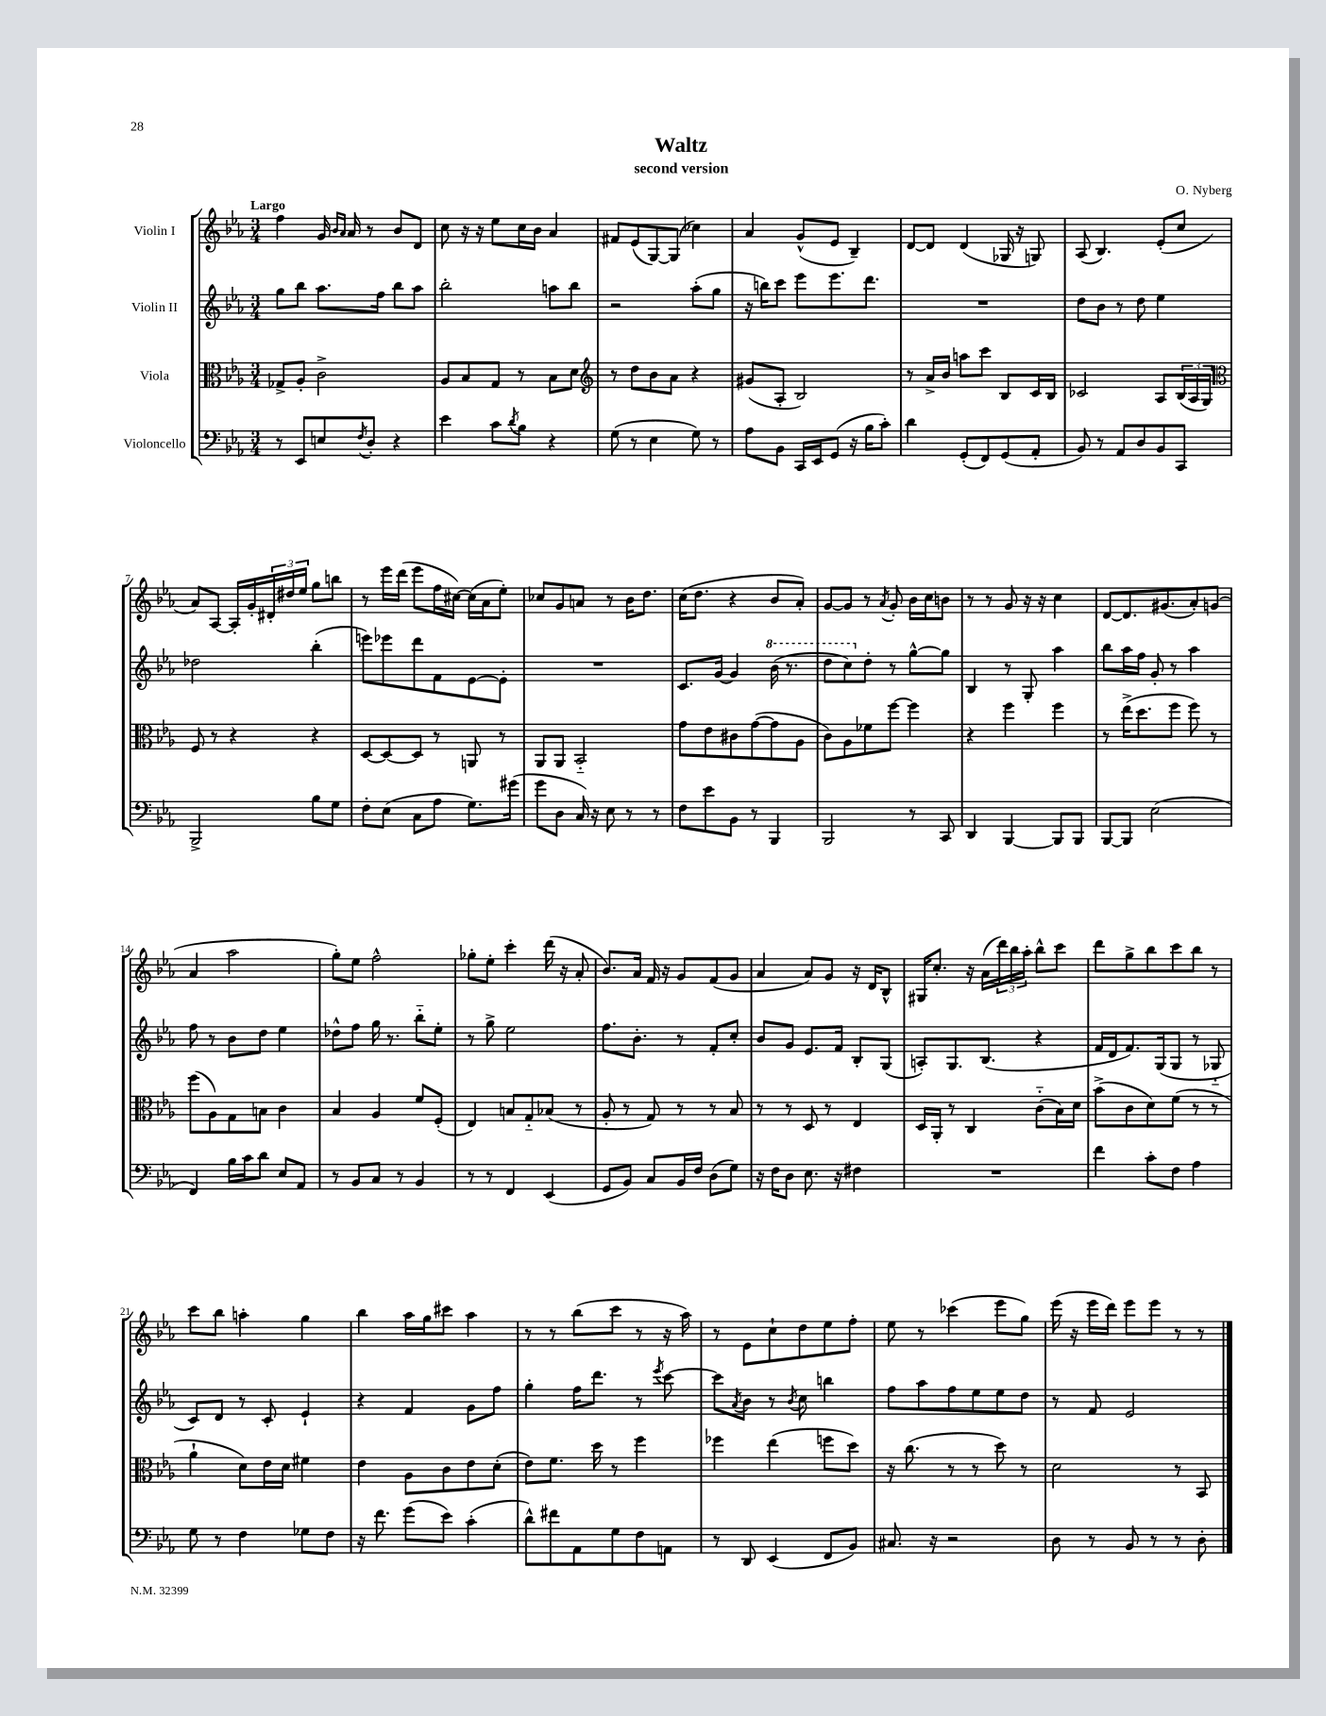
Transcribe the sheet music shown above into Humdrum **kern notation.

**kern	**kern	**kern	**kern
*staff4	*staff3	*staff2	*staff1
*clefF4	*clefC3	*clefG2	*clefG2
*k[b-e-a-]	*k[b-e-a-]	*k[b-e-a-]	*k[b-e-a-]
*M3/4	*M3/4	*M3/4	*M3/4
8r	8G-^	8gg	4ff
8EE-	8A-'	8bb-	.
8E	2c^	8.aa-	16g
.	.	.	16qqb-
.	.	.	16qqa-
.	.	.	16a-
8qF	.	.	.
8D'	.	.	8r
.	.	16ff	.
4r	.	8bb-	8b-
.	.	8aa-	8d
=	=	=	=
4e-	8A-	2bb-'	8cc
.	8B-	.	16r
.	.	.	16r
8c	8G	.	8ee-
8qd	.	.	.
8B-	8r	.	16cc
.	.	.	16b-
4r	8B-	8aa	4a-
.	8d	8bb-	.
=	=	=	=
*	*clefG2	*	*
(8G	8r	2r	8f#
8r	8dd	.	(8e-
4E-	8b-	.	[8G)
.	8a-	.	(8G]
8G)	4r	(8aa-'	4cc-)
8r	.	8gg	.
=	=	=	=
8A-	(8g#	16r	4a-
.	.	16bb)	.
8BB-	8A-'	8ccc	.
16CC	2B-)	8eee-	(8g^^
16EE-	.	.	.
(8GG	.	8.eee-	8e-
16r	.	.	4B-~)
16B-	.	8.ddd	.
8c')	.	.	.
=	=	=	=
4d	8r	2.r	[8d
.	16a-^	.	8d]
.	16b-	.	.
(8GG'	8aa	.	(4d
8FF)	8ccc	.	.
(8GG	8B-	.	16G-
.	.	.	16r
8AA-'	16c	.	8G)
.	16B-	.	.
=	=	=	=
8BB-)	2c-	8dd	(8A-
8r	.	8b-	4.B-)
8AA-	.	8r	.
8D	.	8dd	.
8BB-	8A-	4ee-	(8e-'
8CC	(24B-	.	8cc
.	24A-	.	.
.	24G)	.	.
=	=	=	=
*	*clefC3	*	*
2BBB-^	8F	2dd-	8a-)
.	8r	.	[8A-
.	4r	.	16A-']
.	.	.	16g'
.	.	.	24d#'
.	.	.	24dd#
.	.	.	24ee-
8B-	4r	(4bb-'	8gg
8G	.	.	8bb
=	=	=	=
8F'	[8D	8eee)	8r
(8E-	8D_	8eee-	16eee-
.	.	.	(16ddd
8C	8D]	8ddd	8eee-
8A-	8r	8f	16ff
.	.	.	[16cc#)
8.G)	8AA	[8e-	(16cc#]
.	.	.	16a-
.	8r	8e-']	8ee-')
(16g#	.	.	.
=	=	=	=
8g	8AA-	2.r	8cc-
8D	8AA-	.	8g
16C)	2BB-'~	.	8a
16r	.	.	.
8E-	.	.	8r
8r	.	.	16b-
.	.	.	8.dd
8r	.	.	.
=	=	=	=
8F	8g	8.c	(16cc
.	.	.	8.dd
8e-	8e-	.	.
.	.	[16g	.
8BB-	8c#	4g]	4r
8r	([8g	.	.
4BBB-	8g]	(16bb-	8b-
.	.	8.r	.
.	8A-	.	8a-')
=	=	=	=
2BBB-	8c)	8ddd	[8g
.	8A-	8ccc)	8g]
.	8f-	8dd'	8r
.	.	.	8qa-
.	[8ff	8r	8g'
8r	4ff]	[8gg^^	16b-
.	.	.	16cc
8CC	.	8gg]	8b
=	=	=	=
4DD	4r	4B-	8r
.	.	.	8r
[4BBB-	4ff	8r	8g
.	.	8G'	16r
.	.	.	16r
8BBB-]	4ff	4aa-	4cc
8BBB-	.	.	.
=	=	=	=
[8BBB-	8r	8bb-	[8d
8BBB-]	(16ee-^	16aa-	8.d]
.	8.dd	16ff	.
(2E-	.	8g'	.
.	.	.	(8.g#
.	8ff	8r	.
.	8ff)	4aa-	8a-')
.	8r	.	(8g
=	=	=	=
4FF)	(8ff	8ff	4a-
.	8A-)	8r	.
16B-	8G	8b-	2aa-
16c	.	.	.
8d	8B	8dd	.
8E-	4c	4ee-	.
8AA-	.	.	.
=	=	=	=
8r	4B-	8dd-^^	8gg')
8BB-	.	8ff	8ee-
8C	4A-	16gg	2ff^^
.	.	8.r	.
8r	.	.	.
4BB-	8f	8bb-'~	.
.	(8F'	8ee-'	.
=	=	=	=
8r	4E-)	8r	8gg-'
8r	.	8gg^	8ee-'
4FF	8B	2ee-	4ccc'
.	8G'~	.	.
(4EE-	(8B-	.	(16ddd
.	.	.	16r
.	8r	.	8a-'
=	=	=	=
8GG	8A-'	8.ff	8.b-)
8BB-)	8r	.	.
.	.	8.b-'	16a-
8C	8G)	.	16f
.	.	.	16r
16BB-	8r	8r	8g
16F	.	.	.
(8D	8r	8f'	(8f
8G)	8B-	8cc'	8g
=	=	=	=
16r	8r	8b-	4a-
16F	.	.	.
8D	8r	8g	.
8.E-	8D	8.e-	8a-)
.	8r	.	8g
16r	.	16f	.
4F#	4E-	8B-'	16r
.	.	.	16d
.	.	(8G	8B-^^
=	=	=	=
2.r	16D	8A')	16G#
.	16AA-'	.	8.cc'
.	8r	8.G	.
.	4C	.	16r
.	.	(8.B-	(16a-
.	.	.	24ddd)
.	.	.	24bb-
.	.	.	24aa-'
.	(8c'~	4r	8bb-^^
.	16B-)	.	8ccc
.	16d	.	.
=	=	=	=
4f	(8b-^	16f	8ddd
.	.	16d	.
.	8c	8.f)	8gg^
8c'	8d)	.	8bb-
.	.	(16G	.
8F	(8f	8G	8ccc
4A-	8r	8r	8bb-
.	8r	8G-'~	8r
=	=	=	=
8G	4a-`	8c)	8ccc
8r	.	8d	8bb-
4F	8d)	8r	4aa'
.	16e-	8c'	.
.	16d	.	.
8G-	4f#	4e-`	4gg
8F	.	.	.
=	=	=	=
16r	4e-	4r	4bb-
8.f	.	.	.
(8g	8A-	4f	16aa-
.	.	.	16gg
8e-)	8c	.	8ccc#
(4c'	8e-	8g	4aa-
.	(8d'	8ff	.
=	=	=	=
8d^^)	8e-)	4gg'	8r
8f#	8.f	.	8r
8AA-	.	16ff	(8bb-
.	16dd	8.ddd	.
8G	8r	.	8ccc
8F	4ff	8r	8r
.	.	8qeee-	.
8AA	.	[8ccc	16r
.	.	.	16aa-)
=	=	=	=
8r	4ff-	8ccc]	8r
.	.	8qa-	.
8DD	.	8b-	8e-
(4EE-	(4ee-	8r	8cc`
.	.	8qb-	.
.	.	8cc	8dd
8FF	8ff	4bb	8ee-
8BB-)	8dd)	.	8ff'
=	=	=	=
8.C#	16r	8ff	8ee-
.	(8.cc	.	.
.	.	8aa-	8r
16r	.	.	.
2r	8r	8ff	(4ccc-
.	8r	8ee-	.
.	8dd)	8ee-	8eee-
.	8r	8dd	8gg)
=	=	=	=
8D	2d	8r	(16eee-
.	.	.	16r
8r	.	8f	16eee-
.	.	.	16ddd)
8BB-	.	2e-	8eee-
8r	.	.	8eee-
8r	8r	.	8r
8D'	8BB-	.	8r
==	==	==	==
*-	*-	*-	*-
